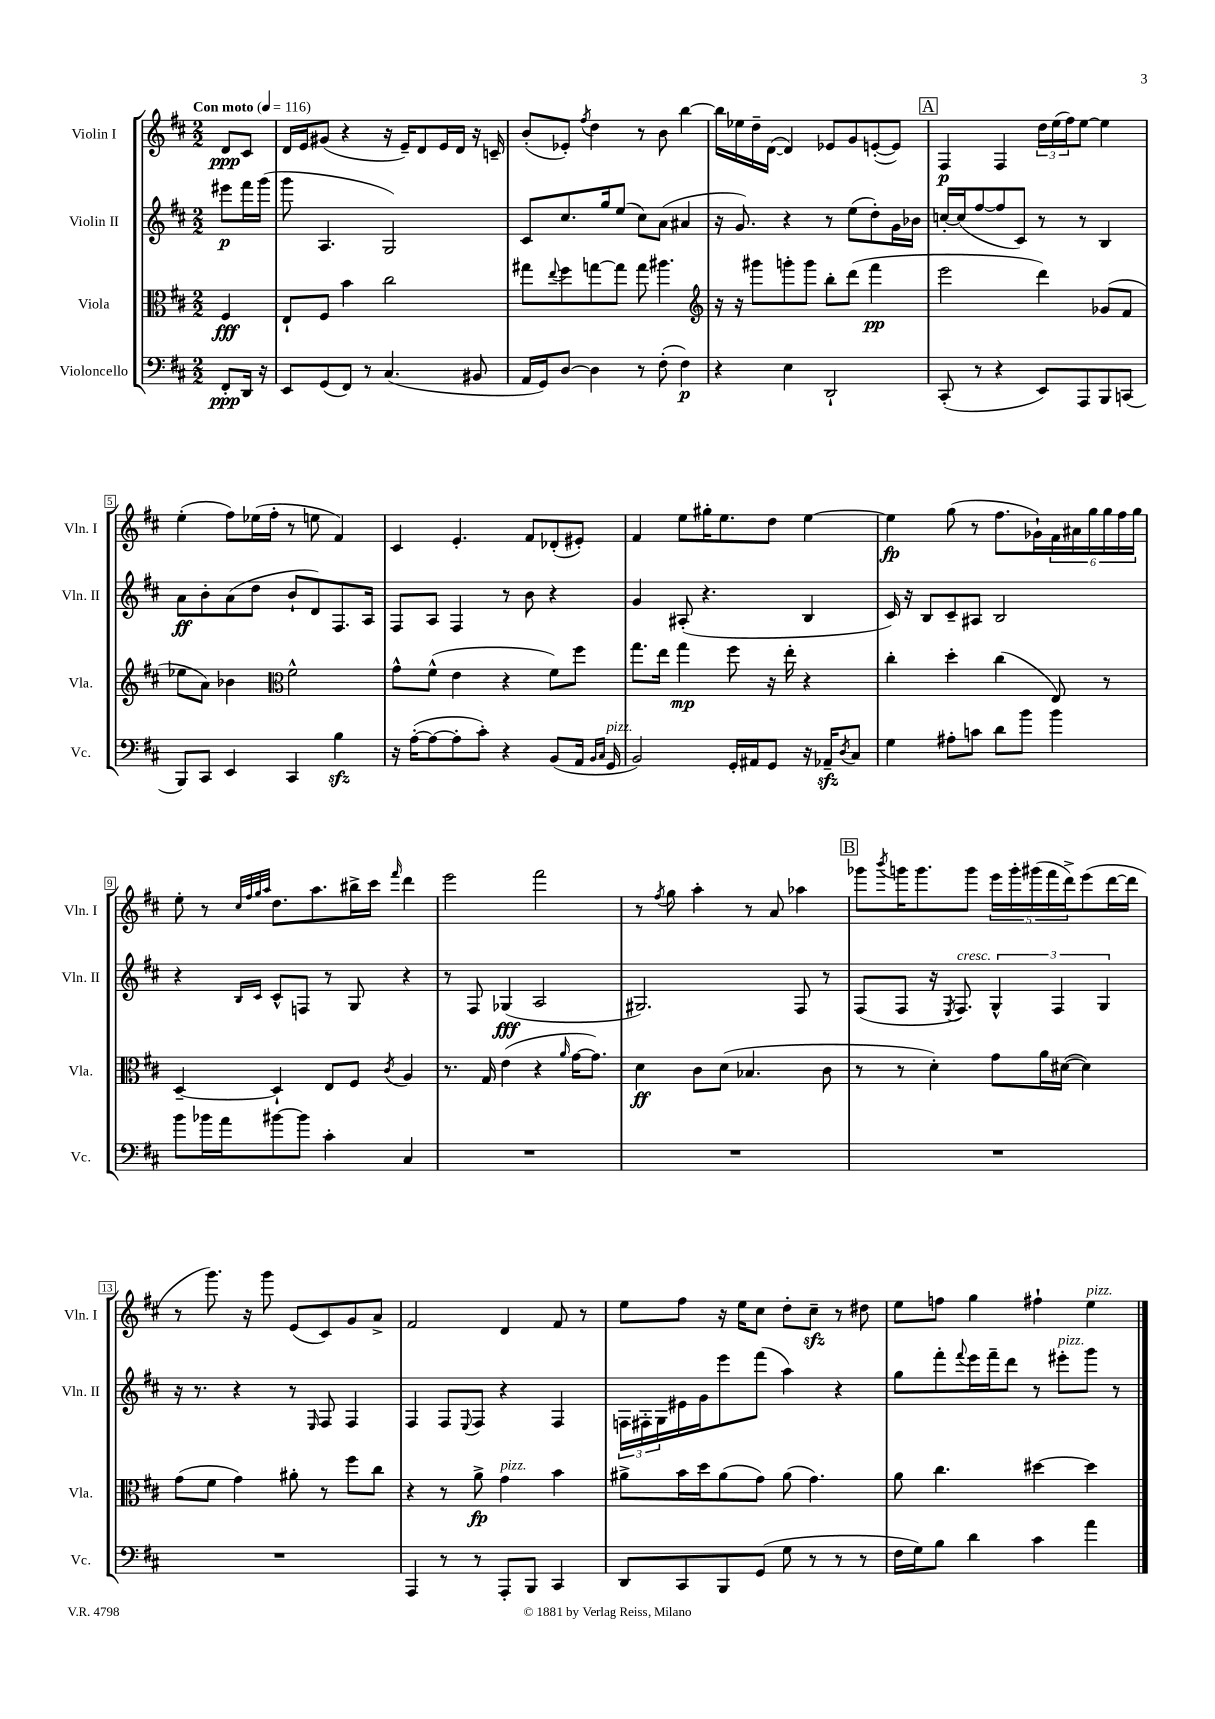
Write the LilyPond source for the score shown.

<<
\new StaffGroup <<
\new Staff = "s0" \with { instrumentName = "Violin I" shortInstrumentName = "Vln. I" } {
    \clef treble \key d \major \numericTimeSignature \time 2/2 \partial 4 \tempo "Con moto" 4 = 116
    d'8\ppp cis'8 |
    d'16 e'16 gis'8( r4 r16 e'16--) d'8 e'16 d'16 r16 c'16-- |
    b'8-.( ees'8-.) \acciaccatura { fis''8 } d''4 r8 b'8 b''4~ |
    b''16 ees''16 d''16-- d'16~( d'4) ees'8 g'8 e'8~-.( e'8) |
    \mark \markup { \box "A" } fis4\p fis4 \tuplet 3/2 { d''16 e''16( fis''16) } e''8~ e''4 |
    e''4-.( fis''8) ees''16( fis''16-. r8 e''8 fis'4) |
    cis'4 e'4.-. fis'8 des'8-.( eis'8-.) |
    fis'4 e''8 gis''16-. e''8. d''8 e''4~ |
    e''4\fp g''8( r8 fis''8. ges'16-!) \tuplet 6/4 { fis'16 ais'16 g''16 g''16 fis''16 g''16 } |
    e''8-. r8 \grace { cis''32 fis''32 g''32 a''32 } d''8. a''8. bis''16-> cis'''16 \grace { fis'''16 } d'''4 |
    e'''2 fis'''2 |
    r8 \acciaccatura { fis''8 } g''8 a''4-. r8 a'8 aes''4 |
    \mark \markup { \box "B" } ges'''8 \acciaccatura { b'''8 } g'''16 g'''8. g'''8 \tuplet 5/4 { e'''16 g'''16-. gis'''16( fis'''16 d'''16->) } e'''8( d'''16~ d'''16 |
    r8 g'''8.) r16 g'''8 e'8( cis'8) g'8 a'8-> |
    fis'2 d'4 fis'8 r8 |
    e''8 fis''8 r16 e''16 cis''8 d''8-. cis''8--\sfz r8 dis''8 |
    e''8 f''8 g''4 fis''4-! e''4^\markup { \italic "pizz." } \bar "|." |
}
\new Staff = "s1" \with { instrumentName = "Violin II" shortInstrumentName = "Vln. II" } {
    \clef treble \key d \major \numericTimeSignature \time 2/2 \partial 4
    eis'''8\p fis'''16 g'''16( |
    g'''8 a4. g2) |
    cis'8 cis''8. g''16 e''8( cis''8) a'8( ais'4 |
    r16 g'8.) r4 r8 e''8( d''8-.) g'16 bes'16 |
    \mark \markup { \box "A" } c''16~-. c''16( fis''8~ fis''8 cis'8) r8 r8 b4 |
    a'8\ff b'8-. a'8( d''8 b'8-! d'8) fis8. a16 |
    fis8 a8 fis4 r8 b'8 r4 |
    g'4 ais8-.( r4. b4 |
    cis'16) r16 b8 cis'8-- ais8 b2 |
    r4 \grace { b16 cis'16 } cis'8-^ f8 r8 g8 r4 |
    r8 fis8 ges4\fff( a2 |
    gis2.) fis8 r8 |
    \mark \markup { \box "B" } fis8( fis8 r16 \acciaccatura { e8 } fis8.^\markup { \italic "cresc." }) \tuplet 3/2 { g4-^ fis4 g4 } |
    r16 r8. r4 r8 \grace { e16 } fis8 fis4 |
    fis4 fis8 \appoggiatura { e8 } fis8 r4 fis4 |
    \tuplet 3/2 { f16 fis16-. g16 } eis'16 g'16 e'''8 fis'''8( a''4) r4 |
    g''8 fis'''8-. \appoggiatura { fis'''8 } e'''16 fis'''16-- d'''8 r8 eis'''8-.^\markup { \italic "pizz." } g'''8 r8 \bar "|." |
}
\new Staff = "s2" \with { instrumentName = "Viola" shortInstrumentName = "Vla." } {
    \clef alto \key d \major \numericTimeSignature \time 2/2 \partial 4
    fis4\fff |
    e8-! fis8 b'4 cis''2 |
    gis''8 \appoggiatura { e''8 } fis''8 g''8~ g''8 g''8 ais''4. |
    \clef treble r16 r16 gis'''8 g'''8-. g'''8 b''8-. d'''8( fis'''4\pp |
    \mark \markup { \box "A" } e'''2 d'''4) ges'8( fis'8 |
    ees''8 a'8) bes'4 \clef alto fis'2-^ |
    g'8-^ fis'8-^( e'4 r4 fis'8) fis''8 |
    g''8. e''16 g''4\mp fis''8 r16 e''16-. r4 |
    cis''4-. d''4-. cis''4( e8) r8 |
    d4~-- d4-! e8 fis8 \acciaccatura { cis'8 } a4 |
    r8. g16 e'4( r4 \grace { a'16 } g'16~ g'8.) |
    d'4\ff cis'8 d'8( bes4. cis'8 |
    \mark \markup { \box "B" } r8 r8 d'4-.) g'8 a'16 dis'16~( dis'4) |
    g'8( fis'8 g'4) ais'8-. r8 fis''8 cis''8 |
    r4 r8 a'8->\fp g'4^\markup { \italic "pizz." } b'4 |
    ais'8-> b'16 d''16 ais'8( g'8) ais'8( g'4.) |
    a'8 cis''4. dis''4~ dis''4 \bar "|." |
}
\new Staff = "s3" \with { instrumentName = "Violoncello" shortInstrumentName = "Vc." } {
    \clef bass \key d \major \numericTimeSignature \time 2/2 \partial 4
    fis,8-.\ppp d,16 r16 |
    e,8 g,8( fis,8) r8 cis4.( bis,8 |
    a,16 g,16) d8~ d4 r8 fis8-.( fis4\p) |
    r4 e4 d,2-! |
    \mark \markup { \box "A" } cis,8-.( r8 r4 e,8) a,,8 b,,8 c,8( |
    b,,8) cis,8 e,4 cis,4 b4\sfz |
    r16 a16~-.( a8~ a8-. cis'8-.) r4 b,8( a,16 \grace { b,16 cis16 } g,16^\markup { \italic "pizz." } |
    b,2) g,16-. ais,16 g,8 r16 aes,16--\sfz \acciaccatura { d8 } cis8 |
    g4 ais8-. c'8 d'8 b'8 b'4 |
    b'8 bes'16 a'16 bis'8~ bis'8 cis'4-. cis4 |
    R1 |
    R1 |
    \mark \markup { \box "B" } R1 |
    R1 |
    a,,4 r8 r8 a,,8-. b,,8 cis,4 |
    d,8 cis,8 b,,8 g,8( g8 r8 r8 r8 |
    fis16 g16) b8 d'4 cis'4 a'4 \bar "|." |
}
>>
>>
\layout { \context { \Score \override BarNumber.stencil = #(make-stencil-boxer 0.1 0.3 ly:text-interface::print) } }
